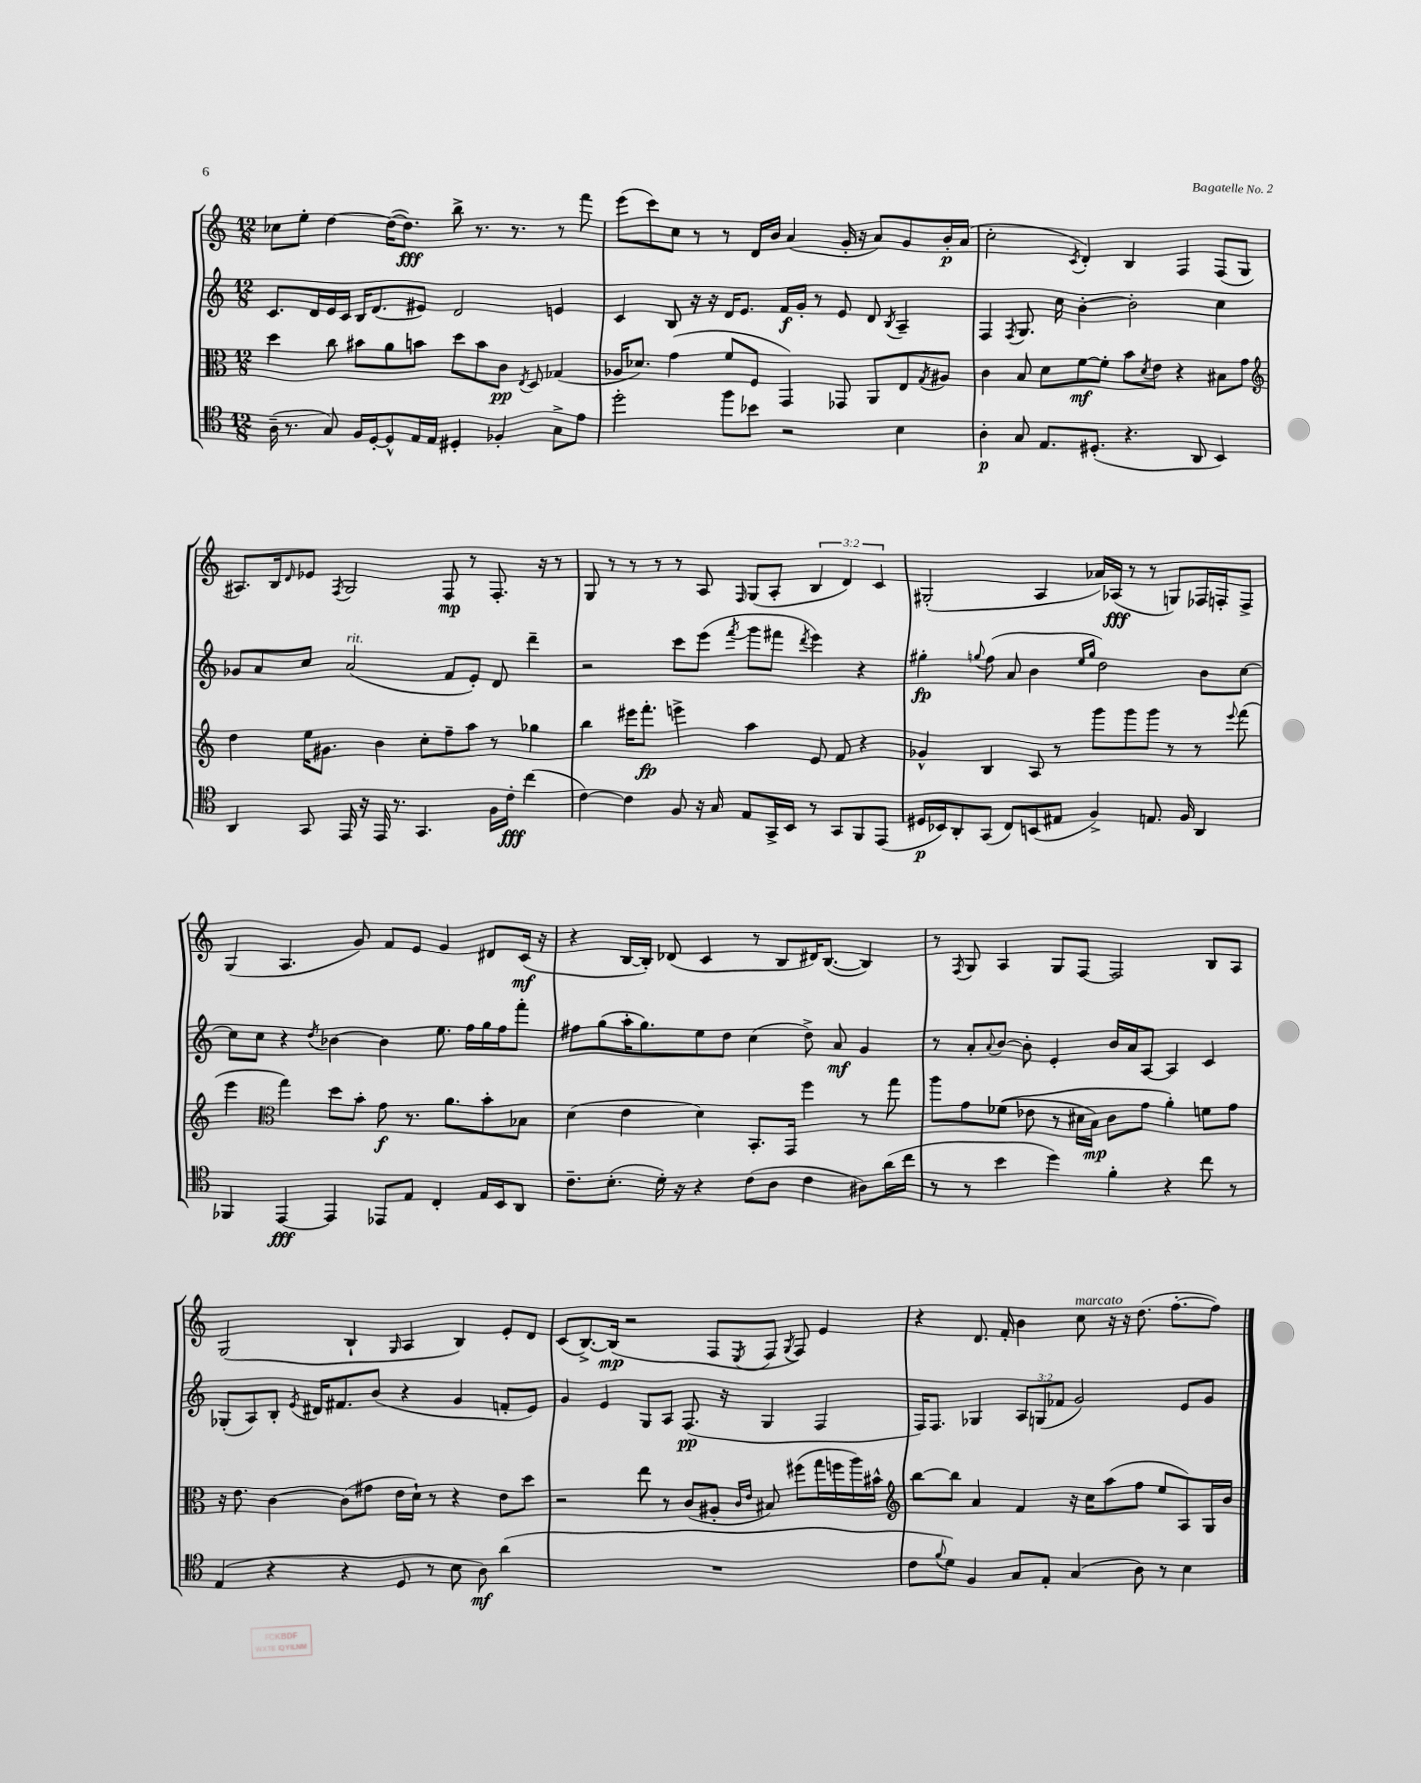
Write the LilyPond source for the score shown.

<<
\new StaffGroup <<
\new Staff = "s0" {
    \clef treble \key c \major \numericTimeSignature \time 12/8 \override Staff.TupletNumber.text = #tuplet-number::calc-fraction-text
    ces''8 e''8-. d''4~ d''16~( d''8.\fff) b''8-> r8. r8. r8 f'''8 |
    e'''8( c'''8) c''8 r8 r8 d'16 b'16 a'4( g'16-. r16 a'8) g'8 b'16-.\p a'16( |
    c''2-. \acciaccatura { c'8 } d'4-.) b4 f4 f8( g8 |
    ais8.) b16 \grace { d'16 } ees'8 \acciaccatura { f8 } g2 f8\mp r8 f8.-. r16 r8 |
    g8 r8 r8 r8 r8 a8 \grace { f16 } g8( a8-. \tuplet 3/2 { b4 d'4) c'4 } |
    gis2-.( a4 aes'16) aes16\fff( r8 r8 g8) fes16 f16-. f8-> |
    g4( a4. g'8) f'8 e'8 g'4 dis'8 c'16\mf( r16 |
    r4 b16~ b16-.) des'8( c'4 r8 b8 dis'16) b8.~( b4) |
    r8 \acciaccatura { f8 } g8 a4 g8 f8~ f2 b8 a8 |
    g2( b4-! \grace { g16 } a4 b4) e'8-. d'8 |
    c'8( b8.~->) b16\mp( r2 f8 \acciaccatura { e8 } f8 \acciaccatura { g8 } f8) e'4 |
    r4 d'8. f'16-. b'4 c''8^\markup { \italic "marcato" } r16 r16 d''8.( f''8.~-. f''8) \bar "|." |
}
\new Staff = "s1" {
    \clef treble \key c \major \numericTimeSignature \time 12/8 \override Staff.TupletNumber.text = #tuplet-number::calc-fraction-text
    c'8. d'16 e'16 c'16 b16 d'8.( eis'8) d'2 e'4 |
    c'4 b8 r16 r16 d'16 e'8. f'16\f g'16-. r8 e'8 d'8 \acciaccatura { b8 } a4-- |
    f4 \acciaccatura { f8 } g8. c''16 b'4~-. b'2-. c''4 |
    ges'8 a'8 c''8 a'2^\markup { \italic "rit." }( f'8 e'8-.) d'8 d'''4-- |
    r2 c'''8 e'''8( \acciaccatura { f'''8 } g'''8 fis'''8 \acciaccatura { d'''8 } e'''4) r4 |
    gis''4-.\fp \appoggiatura { g''8 } f''8( a'8 b'4 \grace { e''16 g''16 } d''2) b'8 c''8~ |
    c''8 c''8 r4 \acciaccatura { d''8 } bes'4~ bes'4 e''8. f''16 g''16 f''16 f'''8-. |
    fis''8 g''8( a''16-. g''8.) e''8 d''8 c''4( d''8->) a'8\mf g'4 |
    r8 a'8-. \appoggiatura { a'8 } b'8~ b'8-. e'4-. b'16 a'16 a8~ a4 c'4 |
    ges8-.( a8) b8-. \acciaccatura { e'8 } dis'16 fis'8. b'8( r4 g'4 f'8-. e'8) |
    g'4 e'4 g8 a8 f8.\pp( r16 g4 f4 |
    f16) f8. ges4 \tuplet 3/2 { a8 g8( fes'8 } g'2) e'8 g'8 \bar "|." |
}
\new Staff = "s2" {
    \clef alto \key c \major \numericTimeSignature \time 12/8
    d''4 c''8 bis'8 a'8 b'8 d''8 b'8 c'8\pp \acciaccatura { e8 } d8 ges4( |
    aes16 des'8.) g'4( f'8 f8 g,4) ges,8 a,8 e8 \acciaccatura { g8 } ais8 |
    c'4 b8 d'8 f'8~\mf f'8-. b'8 \acciaccatura { d'8 } e'8 r4 bis8 g'8 |
    \clef treble d''4 e''16 gis'8. b'4 c''8-. f''8-- a''8 r8 ges''4 |
    b''4 eis'''16 f'''8.-.\fp e'''4-> a''4 e'8 f'8 r4 |
    ges'4-^ b4 a8 r8 g'''8 g'''8 g'''8 r8 r8 \appoggiatura { e'''8 } f'''8( |
    e'''4 \clef alto g''4) d''8 b'8-. g'8\f r8. a'8. b'8-. bes8 |
    d'4( e'4 d'4) b,8.-. g,16 f''4 r8 g''8 |
    a''8 g'8 fes'8(\( ees'8 r8 dis'16 b16\mp) c'8 g'8 a'4-.\) f'8 g'8 |
    r16 e'8. c'4~ c'8( gis'8 e'16 d'16-!) r8 r4 e'8 d''8 |
    r2 e''8 r8 c'8( ais8-. \grace { c'16 e'16 } bis8) fis''8( g''16 f''16 a''16) bis'16-^ |
    \clef treble b''8~ b''8 a'4 f'4 r16 c''16 a''8( f''8 e''8 a8) g16 b'16 \bar "|." |
}
\new Staff = "s3" {
    \clef tenor \key c \major \numericTimeSignature \time 12/8
    a16--( r8. g8) f16 d16~-. d8-^ e16 e16 dis4-. fes4-. g8-> e'8 |
    d''2-. f''8 bes'8 r2 b4 |
    a4-.\p g8 e8. dis8.-.( r4. a,8 b,4) |
    a,4 g,8 e,16 r16 e,16 r8. g,4. f16 c'16-.\fff c''4( |
    c'4~) c'4 f8 r16 g16 e8 g,16-> b,16 r8 g,8 f,8 e,8( |
    dis16\p bes,16) a,8-. g,8( c8) b,8( eis8 f4->) e8. f16 a,4 |
    fes,4 e,4~\fff e,4 ees,8 e8 c4-. e16 b,16 a,8 |
    c'8.-- b8.-.( d'16-.) r16 r4 c'8( a8 c'4 ais8) a'16( c''16 |
    r8 r8 b'4 d''4) f'4-. r4 c''8 r8 |
    e4( r4 r4 d8 r8 b8 a8\mf) a'4( |
    R1. |
    c'8 \appoggiatura { f'8 } d'8) f4 g8 e8-. g4( a8) r8 b4 \bar "|." |
}
>>
>>
\layout { \context { \Score \remove "Bar_number_engraver" } }
